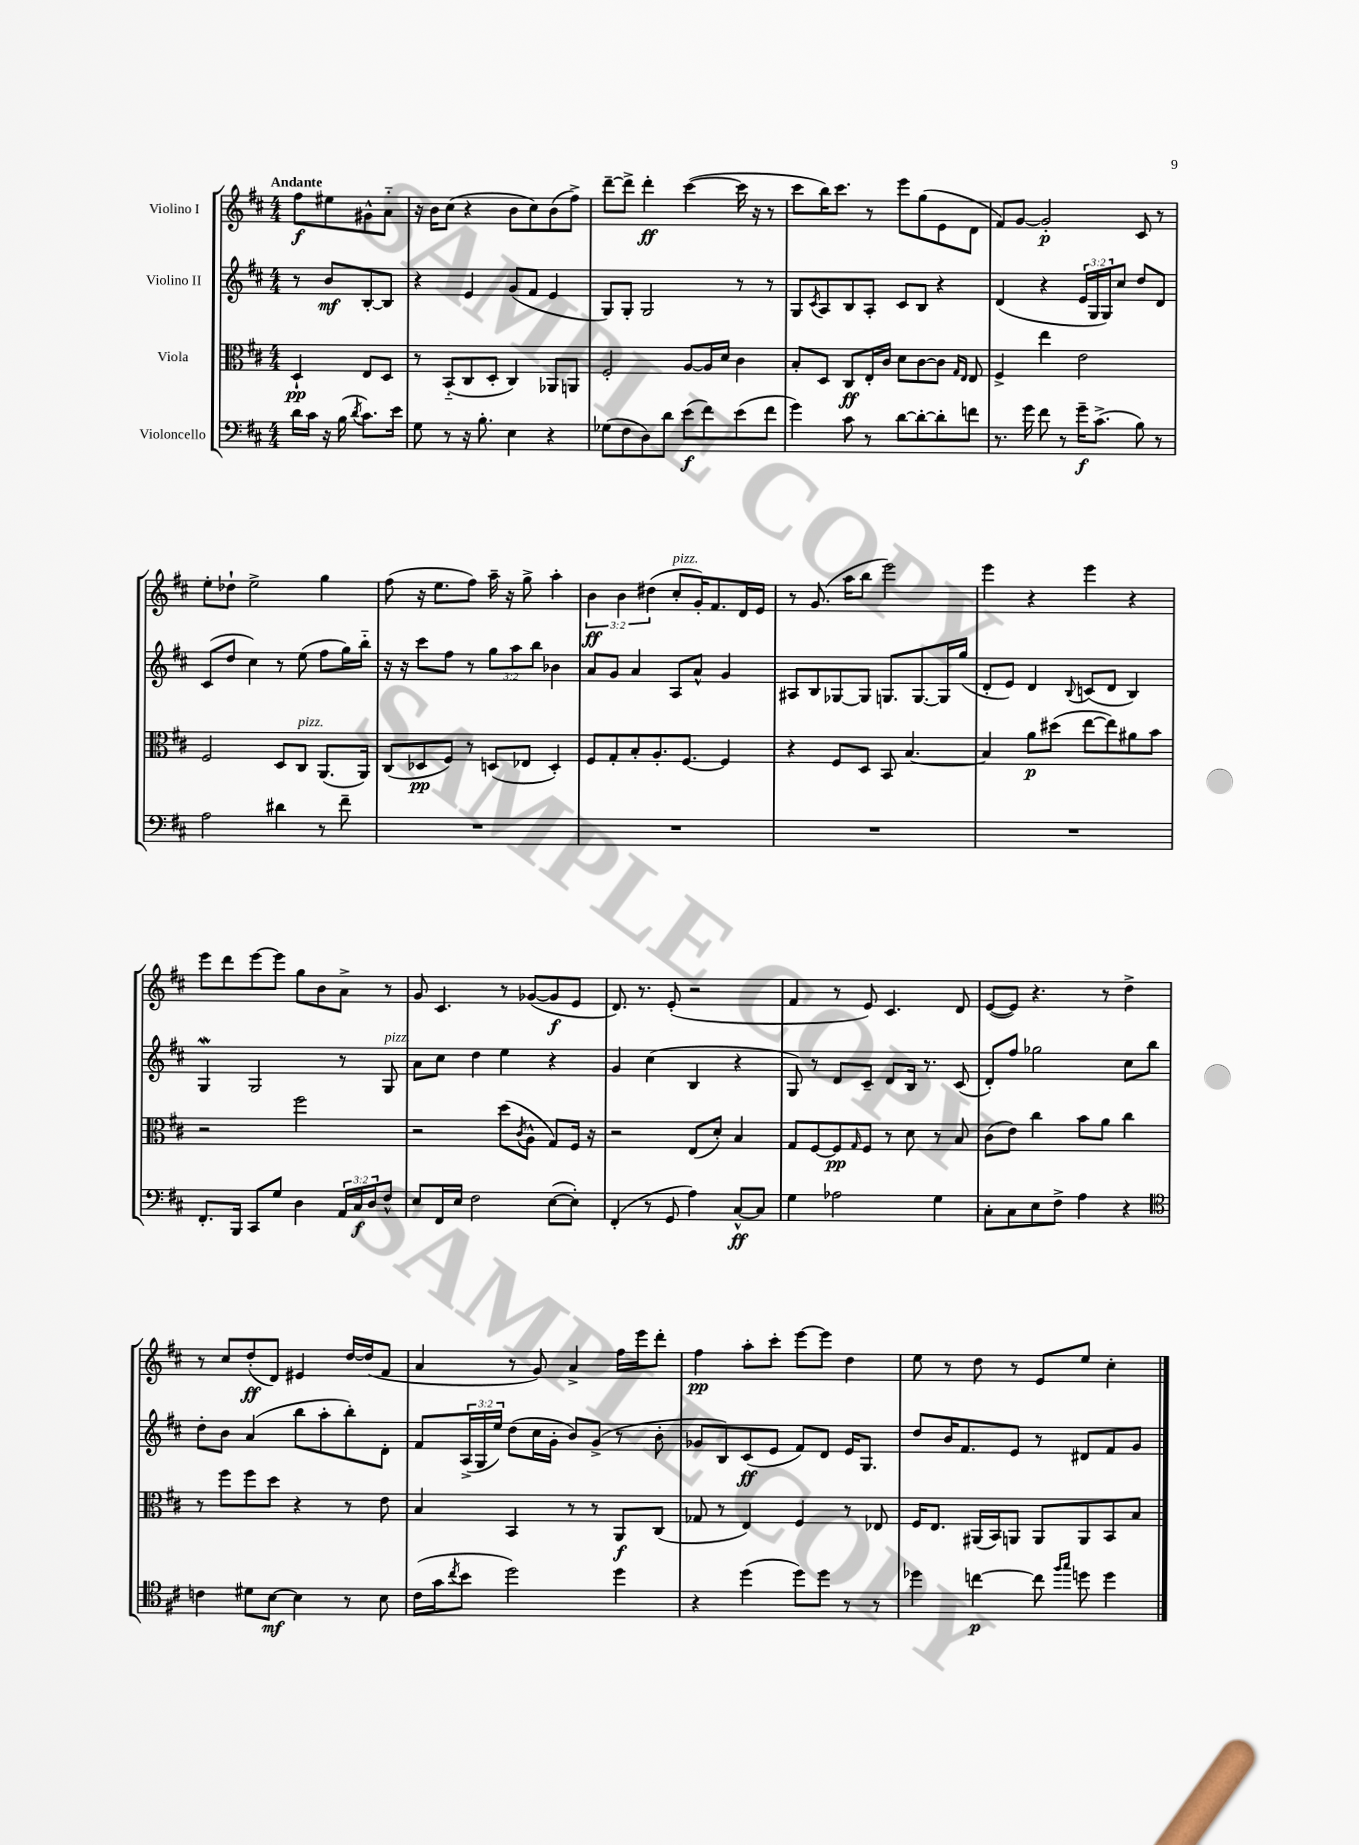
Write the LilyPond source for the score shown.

<<
\new StaffGroup <<
\new Staff = "s0" \with { instrumentName = "Violino I" } {
    \clef treble \key d \major \numericTimeSignature \time 4/4 \override Staff.TupletNumber.text = #tuplet-number::calc-fraction-text \partial 2 \tempo "Andante"
    fis''8\f eis''8 gis'8-^ a'8-_ |
    r16 b'16 cis''8( r4 b'8 cis''8) b'8( fis''8->) |
    d'''8~-- d'''8-> d'''4-.\ff cis'''4~( cis'''16 r16 r8 |
    cis'''8 b''16) cis'''8. r8 e'''8 g''8( e'8 d'8 |
    fis'8) g'8~ g'2-.\p cis'8 r8 |
    e''8-. des''8-! e''2-> g''4 |
    fis''8( r16 e''8. fis''8) a''16-- r16 g''8-> a''4-. |
    \tuplet 3/2 { b'4\ff b'4 dis''4( } cis''8-.^\markup { \italic "pizz." } g'16-.) fis'8. d'16 e'16 |
    r8 g'8.( a''16 b''8 e'''2) |
    e'''4 r4 e'''4 r4 |
    e'''8 d'''8 e'''8~ e'''8 g''8 b'8 a'8-> r8 |
    g'8 cis'4. r8 ges'8~( ges'8\f e'8 |
    d'8.) r8. e'8-.( r2 |
    fis'4 r8 e'8) cis'4. d'8 |
    e'8~( e'8) r4. r8 d''4-> |
    r8 cis''8 d''8-.\ff( d'8) eis'4 d''16~ d''16( fis'8 |
    a'4 r8 g'8) a'4-> fis''16 e'''16 d'''8-. |
    fis''4\pp a''8-. cis'''8-. e'''8~ e'''8 d''4 |
    e''8 r8 d''8 r8 e'8 e''8 cis''4-. \bar "|." |
}
\new Staff = "s1" \with { instrumentName = "Violino II" } {
    \clef treble \key d \major \numericTimeSignature \time 4/4 \override Staff.TupletNumber.text = #tuplet-number::calc-fraction-text \partial 2
    r8 b'8\mf b8~-. b8 |
    r4 e'4 g'8( fis'8 e'4 |
    g8) g8-. g2 r8 r8 |
    g8 \acciaccatura { cis'8 } a8 b8 a8-. cis'8 b8 r4 |
    d'4( r4 \tuplet 3/2 { e'16 g16 g16) } cis''8 d''8 d'8 |
    cis'8( d''8 cis''4) r8 e''8( fis''8 g''16) b''16-_ |
    r16 r16 cis'''8 fis''8 r8 \tuplet 3/2 { g''8 a''8 b''8 } bes'4 |
    a'8 g'8 a'4 a8 a'8-^ g'4 |
    ais8 b8 ges8~ ges8 g8. g8.~ g16 g''16( |
    d'8-. e'8) d'4 \appoggiatura { b8 } c'8( d'8 b4) |
    g4\mordent g2 r8 g8^\markup { \italic "pizz." } |
    a'8 cis''8 d''4 e''4 r4 |
    g'4 cis''4( b4 r4 |
    g8) r8 d'8 cis'8-- d'8 b16 r8. cis'8( |
    d'8-.) fis''8 ges''2 cis''8 b''8 |
    d''8-. b'8 a'4( b''8 a''8-. b''8-.) d'8-. |
    fis'8 \tuplet 3/2 { a16->( g16 e''16) } d''8( cis''16 g'16-. b'8) g'8->( r8 b'8-. |
    ges'8 b8) cis'8\ff( e'8 fis'8) d'8 e'16 g8. |
    d''8 b'16 fis'8. e'8 r8 dis'8 fis'8 g'8 \bar "|." |
}
\new Staff = "s2" \with { instrumentName = "Viola" } {
    \clef alto \key d \major \numericTimeSignature \time 4/4 \partial 2
    d4-!\pp e8 d8 |
    r8 b,8-_( cis8 d8-. cis4) aes,8 a,8 |
    fis2-. a8~ a16 d'16 cis'4 |
    b8-. d8 cis8\ff e16-. cis'16 d'8 cis'8~ cis'8 \grace { g16 e16 } e8 |
    fis4-> e''4 e'2 |
    fis2 d8 cis8^\markup { \italic "pizz." } a,8.( a,16) |
    cis8( des8\pp fis8) r8 d8( ees8 d4-.) |
    fis8 g8-. b8-. a8.-. fis8.~ fis4 |
    r4 fis8 d8 b,8 b4.~ |
    b4 a'8\p dis''8( e''8~ e''8) ais'8 b'8 |
    r2 fis''2 |
    r2 d''8( \acciaccatura { cis'8 } a8-^ g8) fis16 r16 |
    r2 e8( d'8-.) b4 |
    g8 fis8~ fis8\pp \grace { g16 } fis8 r8 d'8 r8 b8 |
    cis'8( e'8) cis''4 b'8 a'8 cis''4 |
    r8 fis''8 fis''8 d''8 r4 r8 e'8 |
    b4 b,4 r8 r8 a,8\f cis8( |
    ges8 r8 e4) fis4 r8 ees8 |
    fis16 e8. ais,16( b,16) a,8 a,8 a,8 b,8 b8 \bar "|." |
}
\new Staff = "s3" \with { instrumentName = "Violoncello" } {
    \clef bass \key d \major \numericTimeSignature \time 4/4 \override Staff.TupletNumber.text = #tuplet-number::calc-fraction-text \partial 2
    d'16 cis'16 r16 b16( \acciaccatura { d'8 } cis'8.) e'16 |
    g8 r8 r16 b8.-. e4 r4 |
    ges8( fis8 d8) d'8 e'8\f( fis'8) e'8( fis'8 |
    g'4) cis'8 r8 d'8~ d'8~-. d'8-. f'8 |
    r8. g'16 fis'8 r8 g'16--\f cis'8.->( b8) r8 |
    a2 dis'4 r8 fis'8-- |
    R1 |
    R1 |
    R1 |
    R1 |
    fis,8.-. b,,16 cis,8 g8 d4 \tuplet 3/2 { a,16 cis16\f d16 } fis8-^ |
    e8 fis,16 e16 fis2 e8~( e8-.) |
    fis,4-.( r8 g,8 a4) cis8~-^\ff cis8 |
    g4 aes2 g4 |
    cis8-. cis8 e8 fis8-> a4 r4 |
    \clef tenor c'4 dis'8 b8~\mf b4 r8 b8 |
    cis'16( g'16 \acciaccatura { cis''8 } b'8 d''2) d''4 |
    r4 d''4( d''8) d''8 r8 r8 |
    des''4 c''4~\p c''8 \grace { fis''16 g''16 } d''8 d''4 \bar "|." |
}
>>
>>
\layout { \context { \Score \remove "Bar_number_engraver" } }
